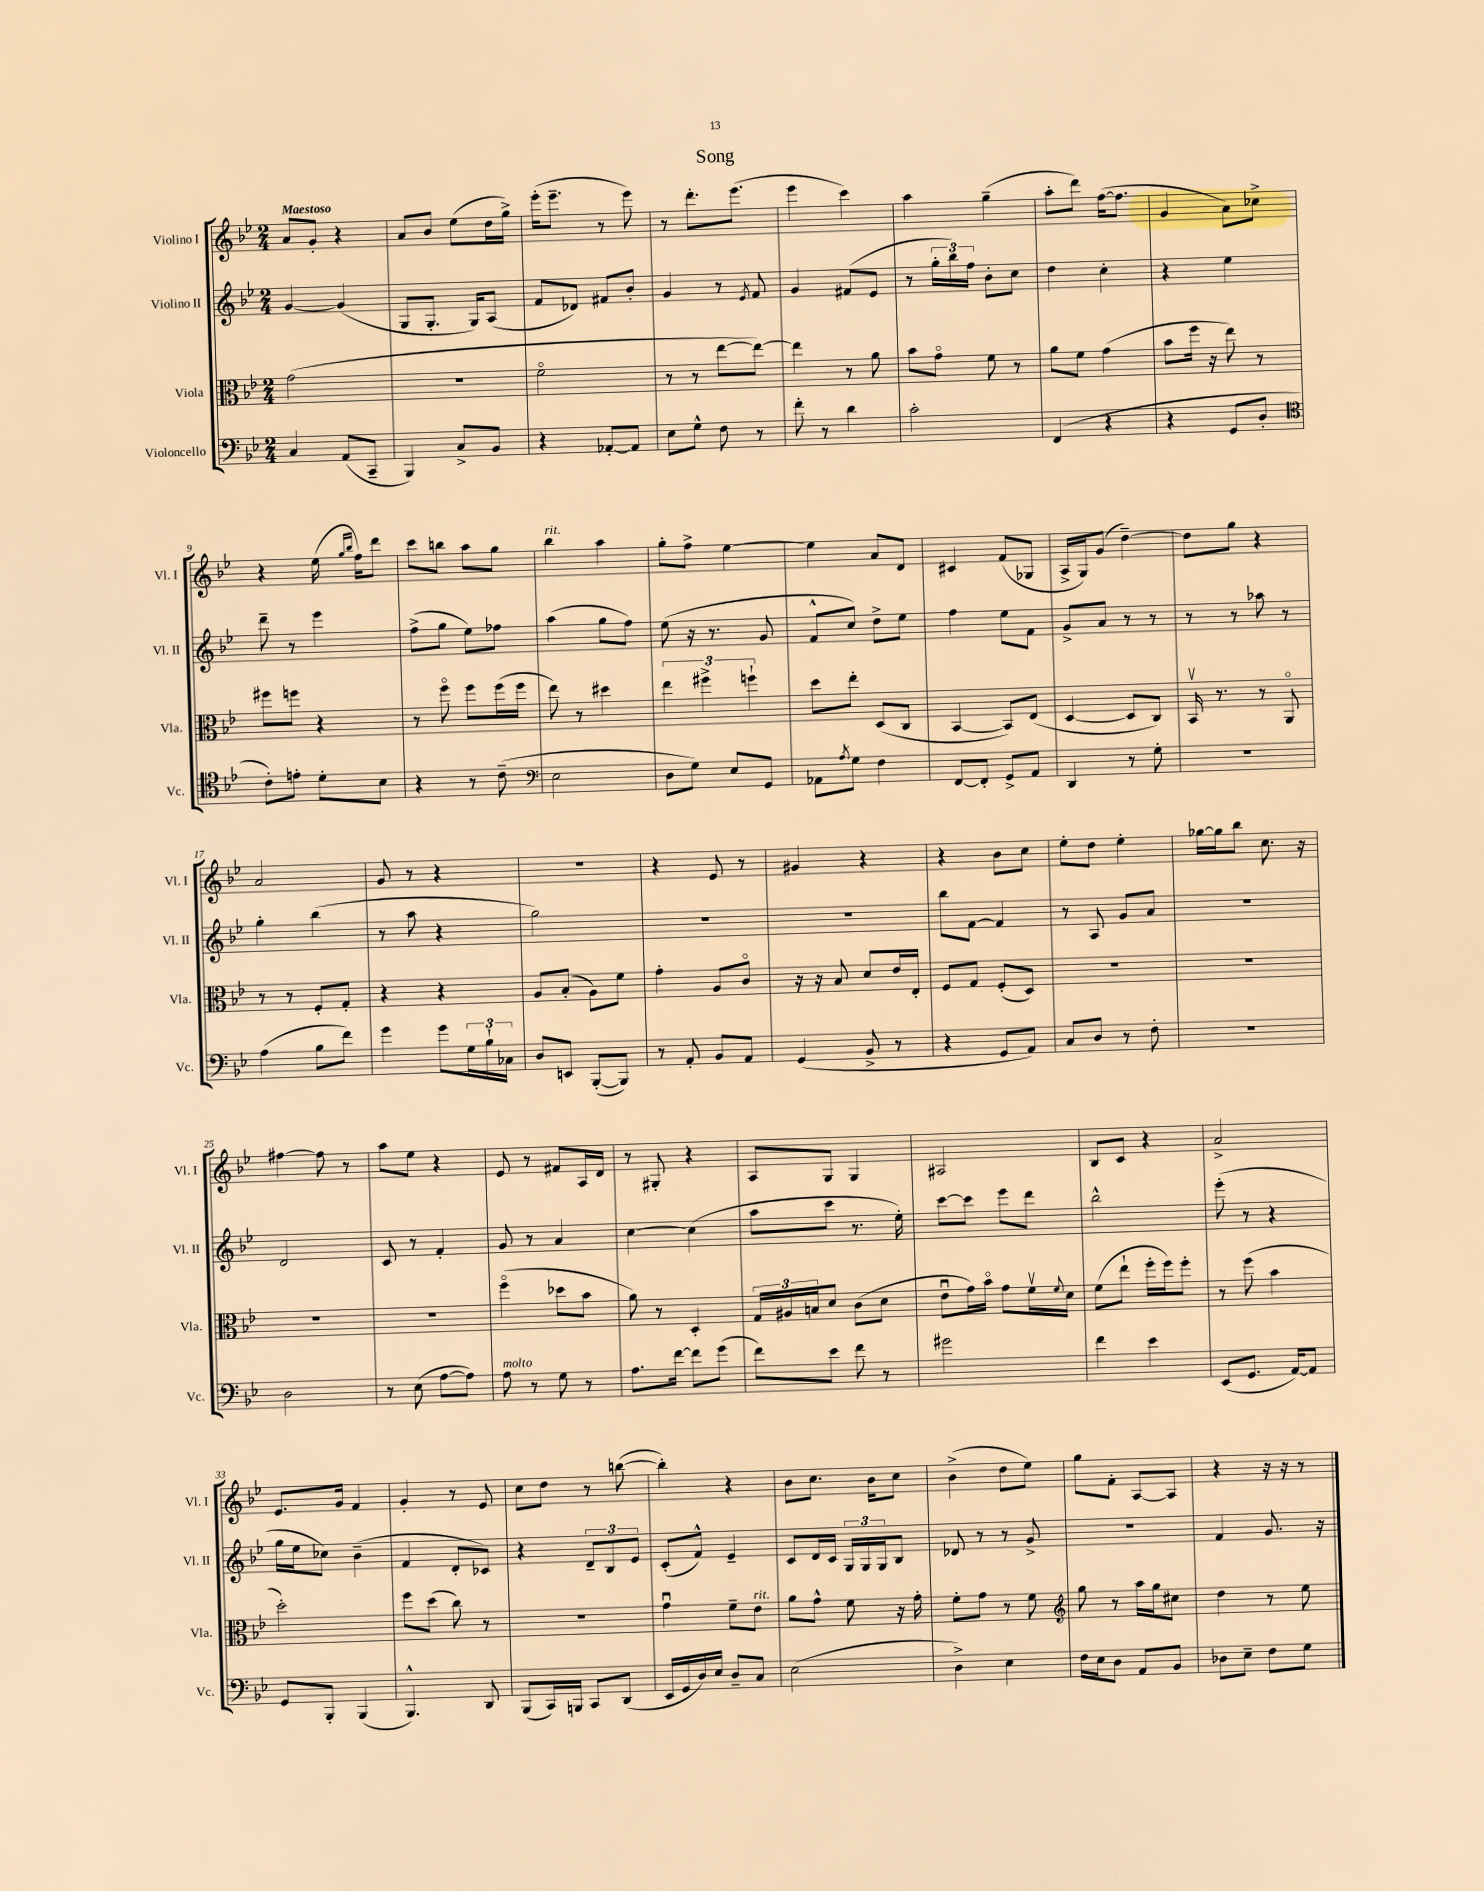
\header { title = "Song" }
<<
\new StaffGroup <<
\new Staff = "s0" \with { instrumentName = "Violino I" shortInstrumentName = "Vl. I" } {
    \clef treble \key bes \major \numericTimeSignature \time 2/4 \tempo "Maestoso"
    a'8 g'8-. r4 |
    a'8 bes'8 ees''8( d''16 g''16->) |
    ees'''16-.( ees'''8.-- r8 ees'''8) |
    r8 d'''8.-. ees'''8.( |
    ees'''4 c'''4) |
    a''4 g''4--( |
    a''8-. d'''8) f''16~( f''8. |
    g'4 a'8) ces''8-> |
    r4 ees''16( \grace { g''16 bes''16 } f''16) d'''8 |
    c'''8 b''8 a''8 g''8 |
    bes''4^\markup { \italic "rit." } a''4 |
    g''8-. f''8-> ees''4~ |
    ees''4 a'8 d'8 |
    cis'4 f'8( ges8 |
    a16-> g16) g'8( d''4~--) |
    d''8 g''8 r4 |
    a'2 |
    g'8 r8 r4 |
    r2 |
    r4 ees'8 r8 |
    gis'4 r4 |
    r4 bes'8 c''8 |
    ees''8-. d''8 ees''4-. |
    ges''16~ ges''16 bes''8 c''8. r16 |
    fis''4~ fis''8 r8 |
    a''8 ees''8 r4 |
    ees'8 r8 fis'8 a16 d'16 |
    r8 gis8-. r4 |
    a8 g8 g4 |
    ais2 |
    bes8 c'8 r4 |
    a'2-> |
    ees'8. g'16 f'4 |
    g'4-. r8 ees'8 |
    c''8 d''8 r8 b''8~( |
    b''4-.) r4 |
    bes'8 c''8. bes'16 c''8 |
    bes'4->( d''8 ees''8) |
    g''8 f'8-. a8~ a8 |
    r4 r16 r16 r8 \bar "|." |
}
\new Staff = "s1" \with { instrumentName = "Violino II" shortInstrumentName = "Vl. II" } {
    \clef treble \key bes \major \numericTimeSignature \time 2/4
    g'4~ g'4( |
    g8 g8.-. g16) a8( |
    f'8 des'8) fis'8 bes'8-. |
    g'4 r8 \acciaccatura { ees'8 } f'8 |
    g'4 fis'8( ees'8 |
    r8 \tuplet 3/2 { g''16-. bes''16) f''16 } bes'8-. c''8 |
    d''4 c''4-. |
    r4 ees''4 |
    d'''8-- r8 ees'''4 |
    f''8->( g''8 ees''8) fes''8 |
    a''4( g''8 f''8) |
    ees''8( r16 r8. g'8 |
    f'8-^ c''8) d''8-> ees''8 |
    f''4 ees''8 f'8 |
    g'8-> a'8 r8 r8 |
    r8 r8 aes''8 r8 |
    g''4-. bes''4( |
    r8 a''8 r4 |
    g''2) |
    R2 |
    r2 |
    bes''8 f'8~ f'4 |
    r8 a8 g'8 a'8 |
    R2 |
    d'2 |
    c'8 r8 f'4-. |
    g'8 r8 a'4 |
    c''4~ c''4( |
    a''8 c'''8 r8. ees''16-.) |
    c'''8~ c'''8 ees'''8 d'''8 |
    bes''2-^ |
    ees'''8-.( r8 r4 |
    g''16 ees''16 ces''8) bes'4--( |
    f'4 d'8-. ces'8) |
    r4 \tuplet 3/2 { d'8-- bes8 ees'8 } |
    c'8-.( f'8-^) ees'4-- |
    c'8 d'16 c'16 \tuplet 3/2 { g16 g16 g16 } bes8 |
    des'8 r8 r8 g'8-> |
    r2 |
    f'4 g'8. r16 \bar "|." |
}
\new Staff = "s2" \with { instrumentName = "Viola" shortInstrumentName = "Vla." } {
    \clef alto \key bes \major \numericTimeSignature \time 2/4
    g'2( |
    R2 |
    f'2\flageolet |
    r8 r8 ees''8~ ees''8~) |
    ees''4 r8 a'8 |
    bes'8 g'8\flageolet f'8 r8 |
    a'8 f'8 g'4( |
    bes'8 f''16 r16 ees''8) r8 |
    fis''8 f''8 r4 |
    r8 f''8\flageolet f''8 f''16( f''16 |
    ees''8) r8 dis''4 |
    \tuplet 3/2 { ees''4 fis''4-> f''4-! } |
    d''8 ees''8-. d8( c8 |
    bes,4~ bes,8) ees8( |
    d4~ d8 c8) |
    bes,16\upbow r8. r8 a,8\flageolet |
    r8 r8 f8-. g8-. |
    r4 r4 |
    a8 bes8-.( a8) f'8 |
    g'4-. a8 c'8\flageolet |
    r16 r16 bes8 d'8 ees'16 ees16-. |
    f8 g8 f8-.( d8) |
    R2 |
    R2 |
    R2 |
    R2 |
    f''4\flageolet( des''8 bes'8 |
    a'8) r8 d4-. |
    \tuplet 3/2 { g16 ais16 b16 } d'8 c'8( d'8 |
    ees'8\downbow g'16) bes'16\flageolet g'8 f'16\upbow \appoggiatura { f'8 } d'16 |
    f'8( ees''8-! f''16-. f''16) f''8-. |
    r8 f''8( bes'4 |
    d''2-.) |
    f''8 d''8( c''8) r8 |
    r2 |
    g'4\downbow f'8-- ees'8^\markup { \italic "rit." } |
    a'8 g'8-^ f'8 r16 g'16-. |
    f'8-. g'8 r8 f'8 |
    \clef treble g''8 r8 a''16 g''16 cis''8 |
    d''4 r8 ees''8 \bar "|." |
}
\new Staff = "s3" \with { instrumentName = "Violoncello" shortInstrumentName = "Vc." } {
    \clef bass \key bes \major \numericTimeSignature \time 2/4
    c4 a,8( c,8-- |
    bes,,4) c8-> bes,8 |
    r4 aes,8~-. aes,8 |
    ees8 g8-^ f8 r8 |
    f'8-. r8 d'4 |
    c'2-. |
    f,4( r4 |
    r4 g,8 d8-. |
    \clef tenor c'8-.) e'8-. d'8-. bes8 |
    r4 r8 c'8--( |
    \clef bass ees2 |
    d8 g8) ees8 g,8 |
    aes,8 \acciaccatura { a8 } g8 f4 |
    f,8~ f,8-. g,8-> a,8 |
    d,4 r8 g8-. |
    r2 |
    a4( bes8 f'8) |
    g'4 g'8 \tuplet 3/2 { g16 bes16-! ces16 } |
    d8 e,8 bes,,8~-.( bes,,8) |
    r8 a,8-. bes,8 a,8 |
    g,4( bes,8-> r8 |
    r4 g,8 a,8) |
    c8 d8 r8 f8-. |
    R2 |
    d2 |
    r8 ees8( a8~ a8) |
    a8^\markup { \italic "molto" } r8 g8 r8 |
    a8. f'16~ f'8 g'8( |
    f'8) ees'8 f'8 r8 |
    gis'2 |
    f'4 ees'4 |
    ees,8( g,8. a,16~) a,8 |
    g,8 bes,,8-. bes,,4( |
    bes,,4.-^) d,8 |
    bes,,8( c,16) b,,16 c,8 d,8( |
    ees,16 g,16 d16) ees16 d8-- c8 |
    ees2( |
    d4->) ees4 |
    f16 ees16 d8 a,8 bes,8 |
    des8 ees8-- f8 g8 \bar "|." |
}
>>
>>
